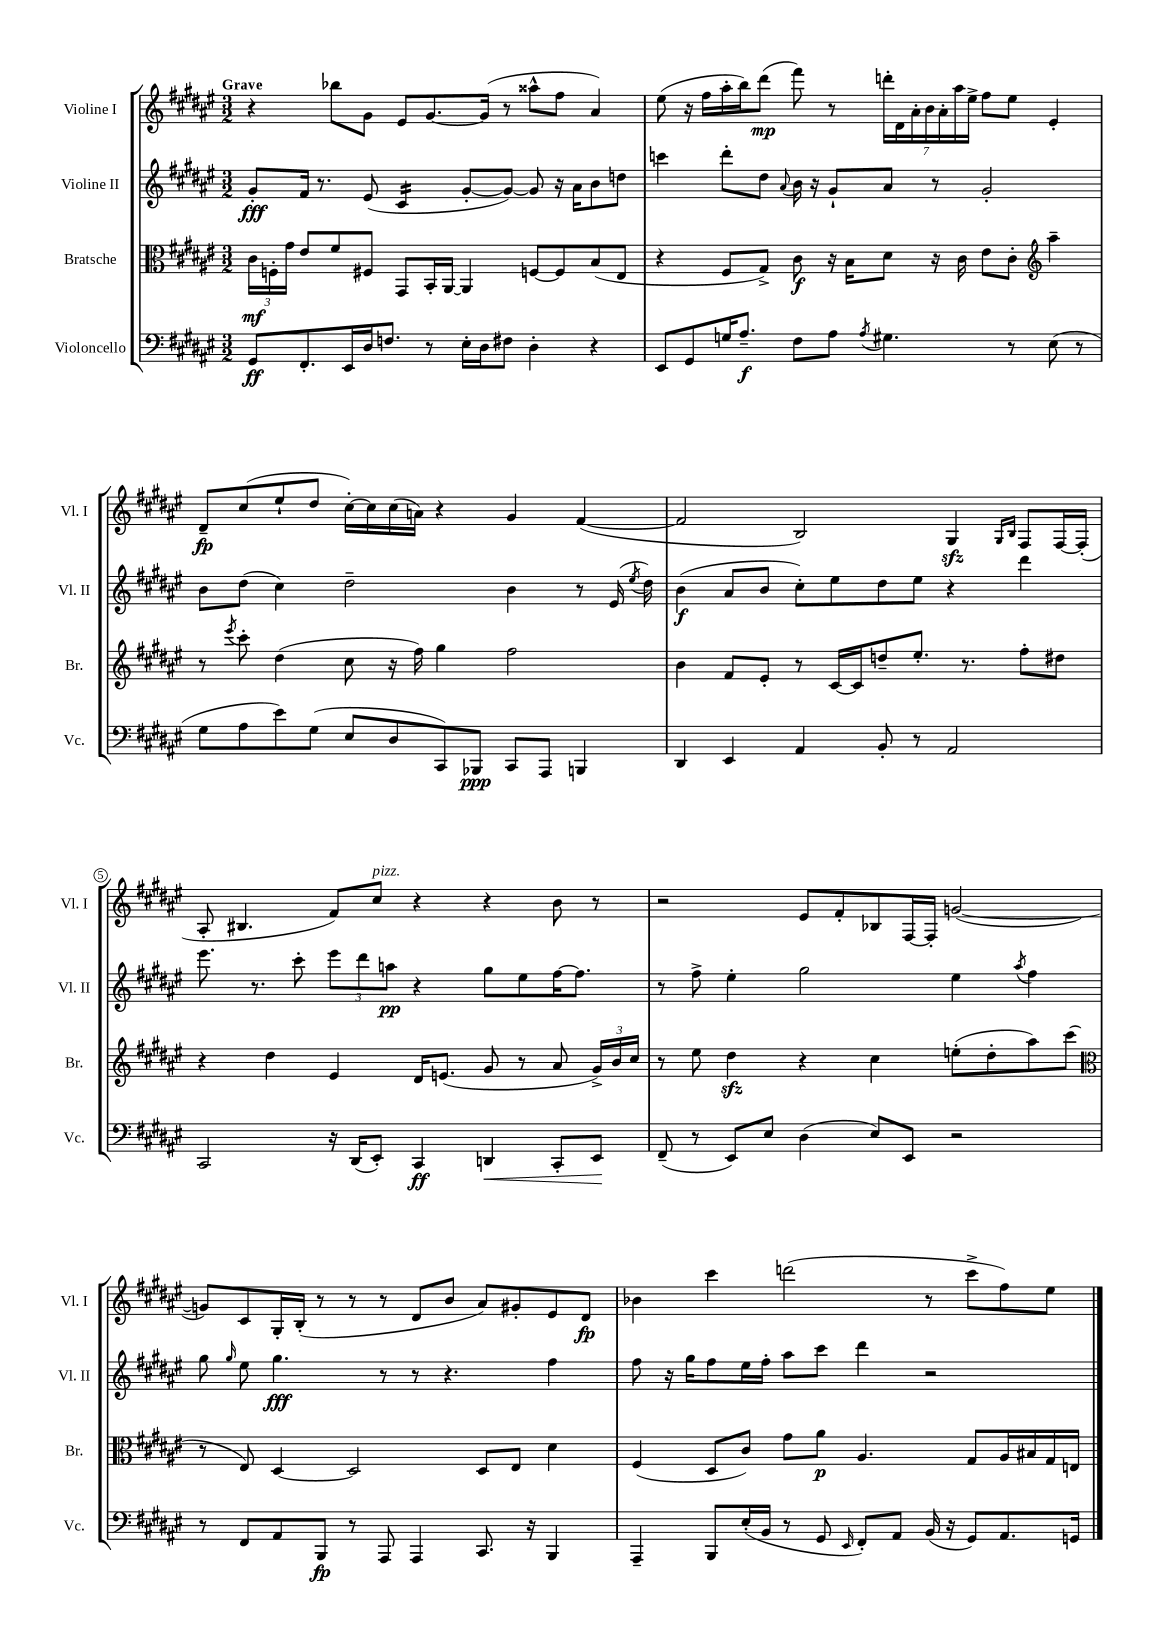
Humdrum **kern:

**kern	**kern	**kern	**kern
*staff4	*staff3	*staff2	*staff1
*clefF4	*clefC3	*clefG2	*clefG2
*k[f#c#g#d#a#e#]	*k[f#c#g#d#a#e#]	*k[f#c#g#d#a#e#]	*k[f#c#g#d#a#e#]
*M3/2	*M3/2	*M3/2	*M3/2
8GG#	24c#	8g#'	4r
.	24F'	.	.
.	24g#	.	.
8.FF#'	8e#	16f#	.
.	.	8.r	.
.	8f#	.	8bb-
16EE#	.	.	.
16D#	8F#	(8e#	8g#
8.F	.	.	.
.	8GG#	4c#	8e#
8r	16BB'	.	[8.g#
.	[16AA#	.	.
16E#'	4AA#]	[8g#'	.
16D#	.	.	(16g#]
8F#	.	8g#_)	8r
4D#'	[8F	8g#]	8aa##^^
.	8F]	16r	8ff#
.	.	16a#	.
4r	(8B	8b	4a#)
.	8E#	8dd	.
=	=	=	=
8EE#	4r	4ccc	(8ee#
8GG#	.	.	16r
.	.	.	16ff#
16G	8F#	8ddd#'	16aa#'
8.A#~	.	.	16bb)
.	8G#^)	8dd#	(8ddd#
.	.	8qqa#	.
8F#	8c#	16b	8fff#)
.	.	16r	.
8A#	16r	8g#`	8r
.	16B	.	.
8qA#	.	.	.
4.G#	8d#	8a#	28ddd'
.	.	.	28d#
.	.	.	28a#'
.	.	.	28b
.	16r	8r	.
.	.	.	28a#'
.	.	.	28aa#
.	16c#	.	.
.	.	.	28ee#^
.	8e#	2g#'	8ff#
8r	8c#'	.	8ee#
*	*clefG2	*	*
(8E#	4aa#~	.	4e#'
8r	.	.	.
=	=	=	=
8G#	8r	8b	8d#~
.	8qeee#	.	.
8A#	8ccc#'	(8dd#	(8cc#
8e#)	(4dd#	4cc#)	8ee#`
(8G#	.	.	8dd#
8E#	8cc#	2dd#~	[16cc#')
.	.	.	16cc#]
8D#	16r	.	(16cc#
.	16ff#)	.	16a)
8CC#)	4gg#	.	4r
8BBB-	.	.	.
8CC#	2ff#	4b	4g#
8AAA#	.	.	.
4BBB	.	8r	([4f#
.	.	(16e#	.
.	.	8qee#	.
.	.	16dd#)	.
=	=	=	=
4DD#	4b	(4b	2f#]
4EE#	8f#	8a#	.
.	8e#'	8b	.
4AA#	8r	8cc#')	2B)
.	[16c#	8ee#	.
.	16c#]	.	.
8BB'	8dd~	8dd#	.
8r	8.ee#'	8ee#	.
2AA#	.	4r	4G#
.	8.r	.	.
.	.	.	16qqG#
.	.	.	16qqB
.	8ff#'	4ddd#	8F#
.	8dd#	.	[16F#
.	.	.	(16F#']
=	=	=	=
2CC#	4r	8.eee#	8A#'
.	.	.	4.B#
.	.	8.r	.
.	4dd#	.	.
.	.	8ccc#'	.
16r	4e#	12eee#	8f#)
(16DD#	.	.	.
.	.	12ddd#	.
8EE#')	.	.	8cc#
.	.	12aa	.
4CC#	16d#	4r	4r
.	(8.e	.	.
4DD	8g#	8gg#	4r
.	8r	8ee#	.
8CC#'	8a#	[16ff#	8b
.	.	8.ff#]	.
8EE#	24g#^)	.	8r
.	24b	.	.
.	24cc#	.	.
=	=	=	=
(8FF#~	8r	8r	2r
8r	8ee#	8ff#^	.
8EE#)	4dd#	4ee#'	.
8E#	.	.	.
(4D#	4r	2gg#	8e#
.	.	.	8f#'
8E#)	4cc#	.	8B-
8EE#	.	.	[16F#
.	.	.	16F#']
2r	(8ee'	4ee#	([2g
.	8dd#'	.	.
.	.	8qaa#	.
.	8aa#)	4ff#	.
.	(8ccc#	.	.
=	=	=	=
*	*clefC3	*	*
8r	8r	8gg#	8g])
.	.	16qqgg#	.
8FF#	8E#)	8ee#	8c#
8AA#	[4D#	4.gg#	16G#'
.	.	.	(16B'
8BBB	.	.	8r
8r	2D#]	.	8r
8AAA#	.	8r	8r
4AAA#	.	8r	8d#
.	.	4.r	8b
8.CC#	8D#	.	8a#)
.	8E#	.	8g#'
16r	.	.	.
4BBB	4d#	4ff#	8e#
.	.	.	8d#
=	=	=	=
4AAA#~	(4F#	8ff#	4b-
.	.	16r	.
.	.	16gg#	.
8BBB	8D#	8ff#	4ccc#
(16E#'	8c#)	16ee#	.
16BB	.	16ff#'	.
8r	8g#	8aa#	(2ddd
8GG#	8a#	8ccc#	.
16qqEE#	.	.	.
8FF#')	4.A#	4ddd#	.
8AA#	.	.	.
(16BB	.	2r	8r
16r	.	.	.
8GG#)	8G#	.	8ccc#^
8.AA#	16A#	.	8ff#)
.	16B#	.	.
.	16G#	.	8ee#
16GG	16E	.	.
==	==	==	==
*-	*-	*-	*-
